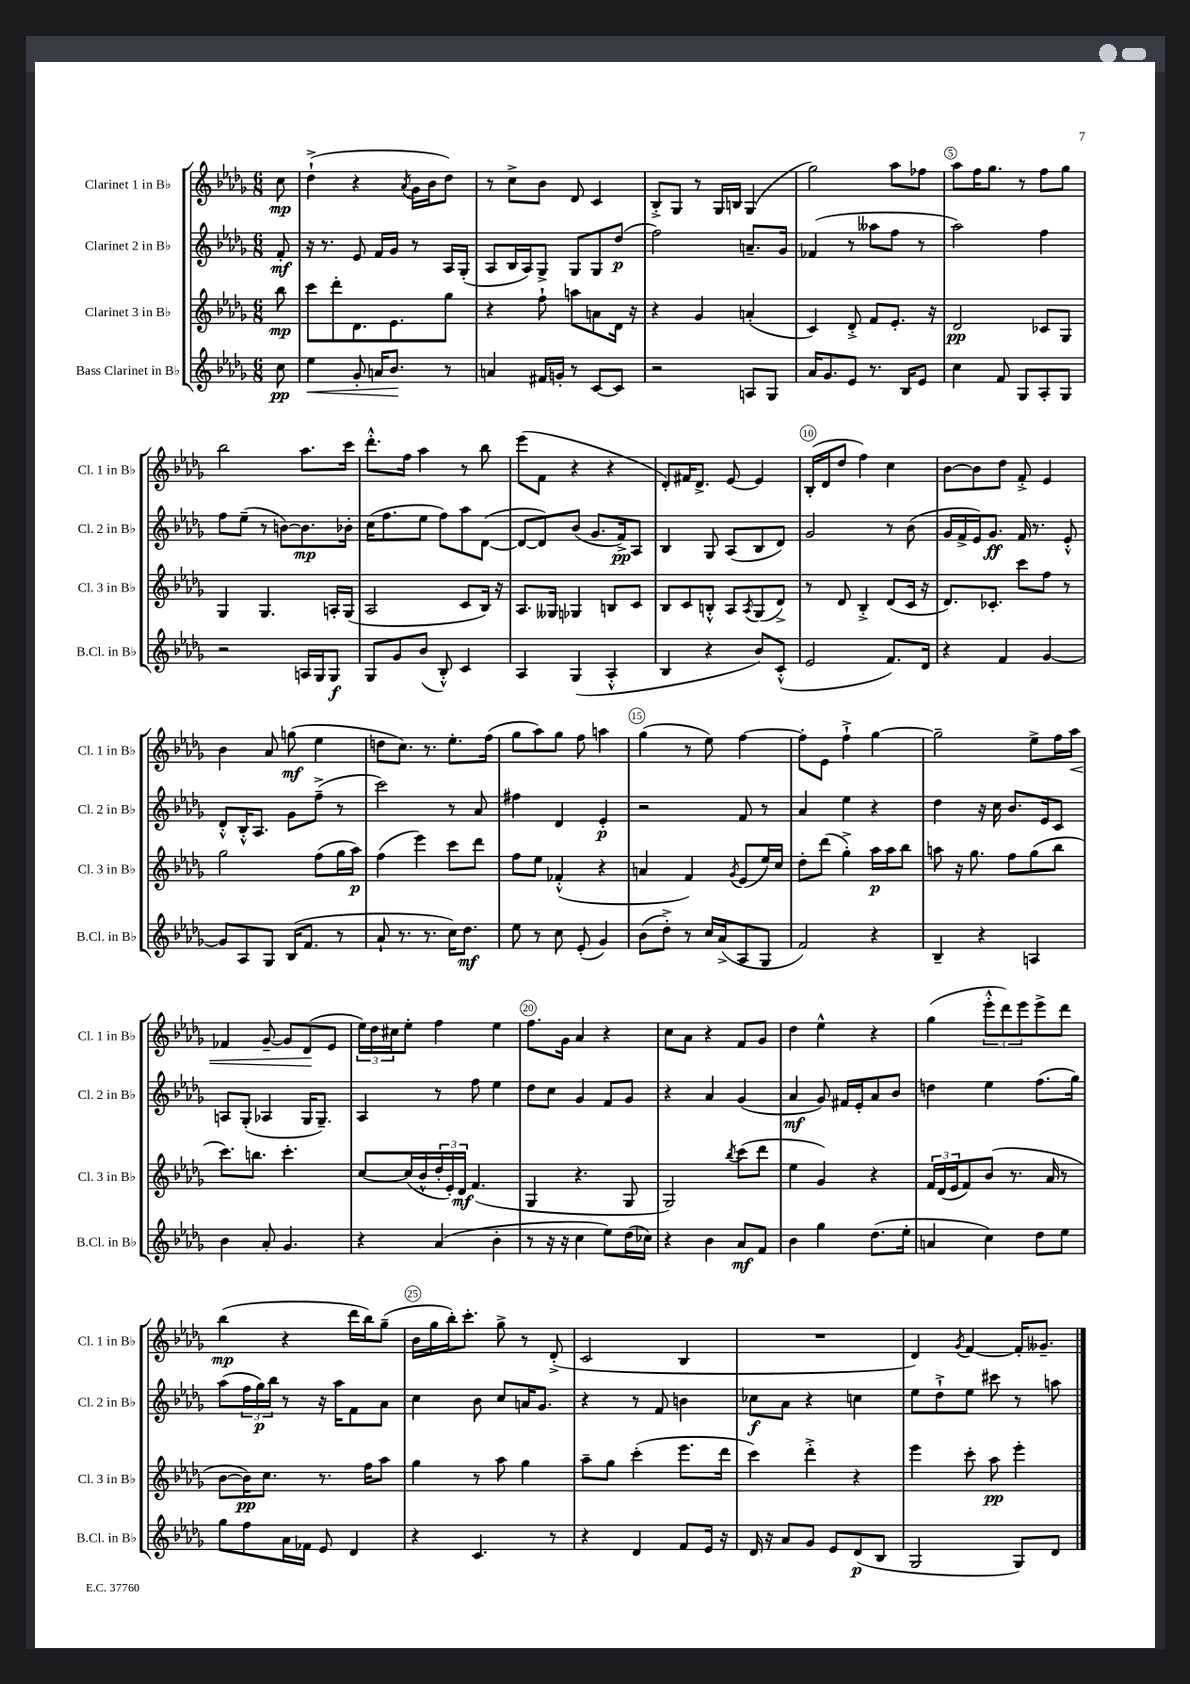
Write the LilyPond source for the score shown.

<<
\new StaffGroup <<
\new Staff = "s0" \with { instrumentName = "Clarinet 1 in Bb" shortInstrumentName = "Cl. 1 in Bb" } {
    \clef treble \key des \major \numericTimeSignature \time 6/8 \partial 8
    c''8\mp |
    des''4-!->( r4 \acciaccatura { aes'8 } ges'16 bes'16 des''8) |
    r8 c''8-> bes'8 des'8 c'4 |
    bes8-.-> ges8 r8 ges16 b16 ges4( |
    ges''2) aes''8 fes''8 |
    aes''8 f''16 ges''8. r8 f''8 ges''8 |
    bes''2 aes''8. c'''16 |
    des'''8.-.-^ f''16 aes''4 r8 bes''8 |
    ees'''8( f'8 r4 r4 |
    des'8-.) fis'16 des'8.-> ees'8~ ees'4 |
    bes16-.( des'16 des''8 f''4) c''4 |
    bes'8~ bes'8 des''8 f'8-.-> ees'4 |
    bes'4 aes'8 g''8\mf( ees''4 |
    d''8 c''8.) r8. ees''8.-. f''16( |
    ges''8 aes''8) ges''8 f''8 a''4 |
    ges''4( r8 ees''8) f''4~ |
    f''8-. ees'8 f''4-!-> ges''4~ |
    ges''2-- ees''8-> f''16 aes''16\< |
    fes'4 ges'8~-- ges'8 des'8\!( ees'8 |
    \tuplet 3/2 { ees''16) des''16 cis''16 } ees''8-. f''4 ees''4 |
    f''8. ges'16 aes'4 r4 |
    c''8 aes'8 r4 f'8 ges'8 |
    des''4 ees''4-^ r4 |
    ges''4( \tuplet 3/2 { ees'''8-.-^ des'''8) ees'''8 } ees'''8-> des'''8 |
    bes''4\mp( r4 des'''16 bes''16) ges''8--( |
    bes'16 ges''16 bes''16-.) c'''8.-. ges''8-> r8 des'8-.->( |
    c'2 bes4 |
    R2. |
    des'4) \acciaccatura { ges'8 } f'4~ f'16-. geses'8.-- \bar "|." |
}
\new Staff = "s1" \with { instrumentName = "Clarinet 2 in Bb" shortInstrumentName = "Cl. 2 in Bb" } {
    \clef treble \key des \major \numericTimeSignature \time 6/8 \partial 8
    f'8-.\mf |
    r16 r8. ees'8 f'16 ges'16 r8 aes16 ges16-.( |
    aes8 bes16 aes16) ges8-> ges8 ges8 des''8\p( |
    f''2) a'8.-- ges'16 |
    fes'4( r8 aeses''8 f''8 r8 |
    aes''2) f''4 |
    f''8 ees''8--( r8 b'8~) b'8.\mp bes'16-. |
    c''16( f''8. ees''8 f''8) aes''8 des'8~( |
    des'8~ des'8) bes'8( ges'8. f'16->\pp) aes8 |
    bes4 ges8 aes8( bes8 des'8) |
    ges'2 r8 bes'8( |
    ges'16 f'16-> ees'16) ges'8.\ff f'16 r8. ees'8-.-^ |
    des'8-.-^ bes16-.-^ aes8. ges'8 f''8--->( r8 |
    c'''2) r8 aes'8 |
    fis''4 des'4 ees'4-.\p |
    r2 f'8 r8 |
    aes'4 ees''4 r4 |
    des''4 r16 c''16 bes'8. ees'16 c'8 |
    a8 ges8-.( aes4 ges16 ges8.--) |
    aes4 r8 f''8 ees''4 |
    des''8 c''8 ges'4 f'8 ges'8 |
    r4 aes'4 ges'4( |
    aes'4\mf ges'8) fis'16 ees'16-. aes'8 bes'8 |
    d''4 ees''4 f''8.( ges''16) |
    aes''8( \tuplet 3/2 { f''16 ges''16\p) bes''16 } r8 r16 aes''16 f'8 aes'8 |
    c''4 bes'8 c''8 a'16 ges'8. |
    r4 r8 f'8 b'4 |
    ces''8\f aes'8 r4 c''4 |
    ees''8 des''8-!-> ees''8 cis'''8 r8 a''8 \bar "|." |
}
\new Staff = "s2" \with { instrumentName = "Clarinet 3 in Bb" shortInstrumentName = "Cl. 3 in Bb" } {
    \clef treble \key des \major \numericTimeSignature \time 6/8 \partial 8
    bes''8\mp |
    c'''8 des'''8-. des'8. ees'8. ges''8 |
    r4 f''8-! a''8 a'8 des'16 r16 |
    r4 ges'4 a'4-.( |
    c'4) des'8-.-> f'8 ees'8.-. r16 |
    des'2\pp ces'8 ges8 |
    ges4 ges4. a16-. ges16( |
    aes2 c'8 bes16) r16 |
    aes8. geses16 ges4 b8 c'8 |
    bes8 c'8 b8-.-^ aes8 \acciaccatura { aes8 } ges8( des'8->) |
    r8 des'8 bes4-.-> des'8( c'16 r16 |
    des'8.) ces'8.-. c'''8 f''8 r8 |
    ges''2 f''8( ges''16 aes''16\p) |
    f''4( ees'''4) c'''8 des'''8 |
    f''8 ees''8 fes'4-.-^( r4 |
    a'4 f'4) \acciaccatura { ges'8 } ees'8( ees''16) c''16 |
    des''8-. des'''8( ges''4-.->) aes''16\p aes''16 bes''8 |
    a''8 r16 ges''8. f''8 ges''8( bes''8 |
    c'''8.) b''8. c'''4.-. |
    c''8~ c''16( bes'16-^ \tuplet 3/2 { des''16-. ees'16-.) des'16\mf } f'4.( |
    ges4 r4. ges8 |
    ges2) \acciaccatura { bes''8 } c'''8( des'''8 |
    ees''4 ges'4) r4 |
    \tuplet 3/2 { f'16 des'16( ees'16 } f'8) bes'8( r8. aes'16 r8 |
    bes'8~ bes'16\pp) c''8. r8. f''16 aes''8 |
    ges''4 r8 aes''8 ges''4 |
    aes''8-- ges''8 c'''4-.( ees'''8. des'''16 |
    c'''4) des'''4-.-> r4 |
    ees'''4 c'''8-. aes''8\pp ees'''4-. \bar "|." |
}
\new Staff = "s3" \with { instrumentName = "Bass Clarinet in Bb" shortInstrumentName = "B.Cl. in Bb" } {
    \clef treble \key des \major \numericTimeSignature \time 6/8 \partial 8
    c''8\pp |
    ees''4\< ges'8-. a'16 bes'8.\! r8 |
    a'4 fis'16 g'16-. r8 c'8~ c'8 |
    r2 a8 ges8 |
    aes'16 ges'8. ees'8 r8. bes16 ees'8 |
    c''4 f'8 ges8 aes8-. ges8 |
    r2 a16 ges16 ges8\f |
    ges8 ges'8 bes'8( bes8-.-^) c'4 |
    aes4 ges4( aes4-.-^ |
    bes4 r4 bes'8) c'8-.-^( |
    ees'2 f'8.) des'16 |
    r4 f'4 ges'4~ |
    ges'8 aes8 ges8 bes16( f'8. r8 |
    aes'8-! r8. r8. c''16) des''8.\mf |
    ees''8 r8 c''8 ees'8-.( ges'4) |
    bes'8( des''8-.->) r8 c''16 aes'16->( aes8 ges8 |
    f'2) r4 |
    bes4-- r4 a4 |
    bes'4 aes'8-. ges'4. |
    r4 aes'4( bes'4-. |
    r8 r16 r16 c''4 ees''8) des''16( ces''16) |
    r4 bes'4 aes'8\mf f'8 |
    bes'4 ges''4 des''8.( ees''16-. |
    a'4 c''4) des''8 ees''8 |
    ges''8 f''8 aes'16 fes'16 ees'8 des'4 |
    r4 c'4. r8 |
    r4 des'4 f'8 ees'16 r16 |
    des'16 r16 aes'8 ges'8 ees'8 des'8\p( bes8 |
    ges2 ges8) des'8 \bar "|." |
}
>>
>>
\layout { \context { \Score \override BarNumber.break-visibility = ##(#f #t #t) barNumberVisibility = #(every-nth-bar-number-visible 5) \override BarNumber.stencil = #(make-stencil-circler 0.1 0.3 ly:text-interface::print) } }
